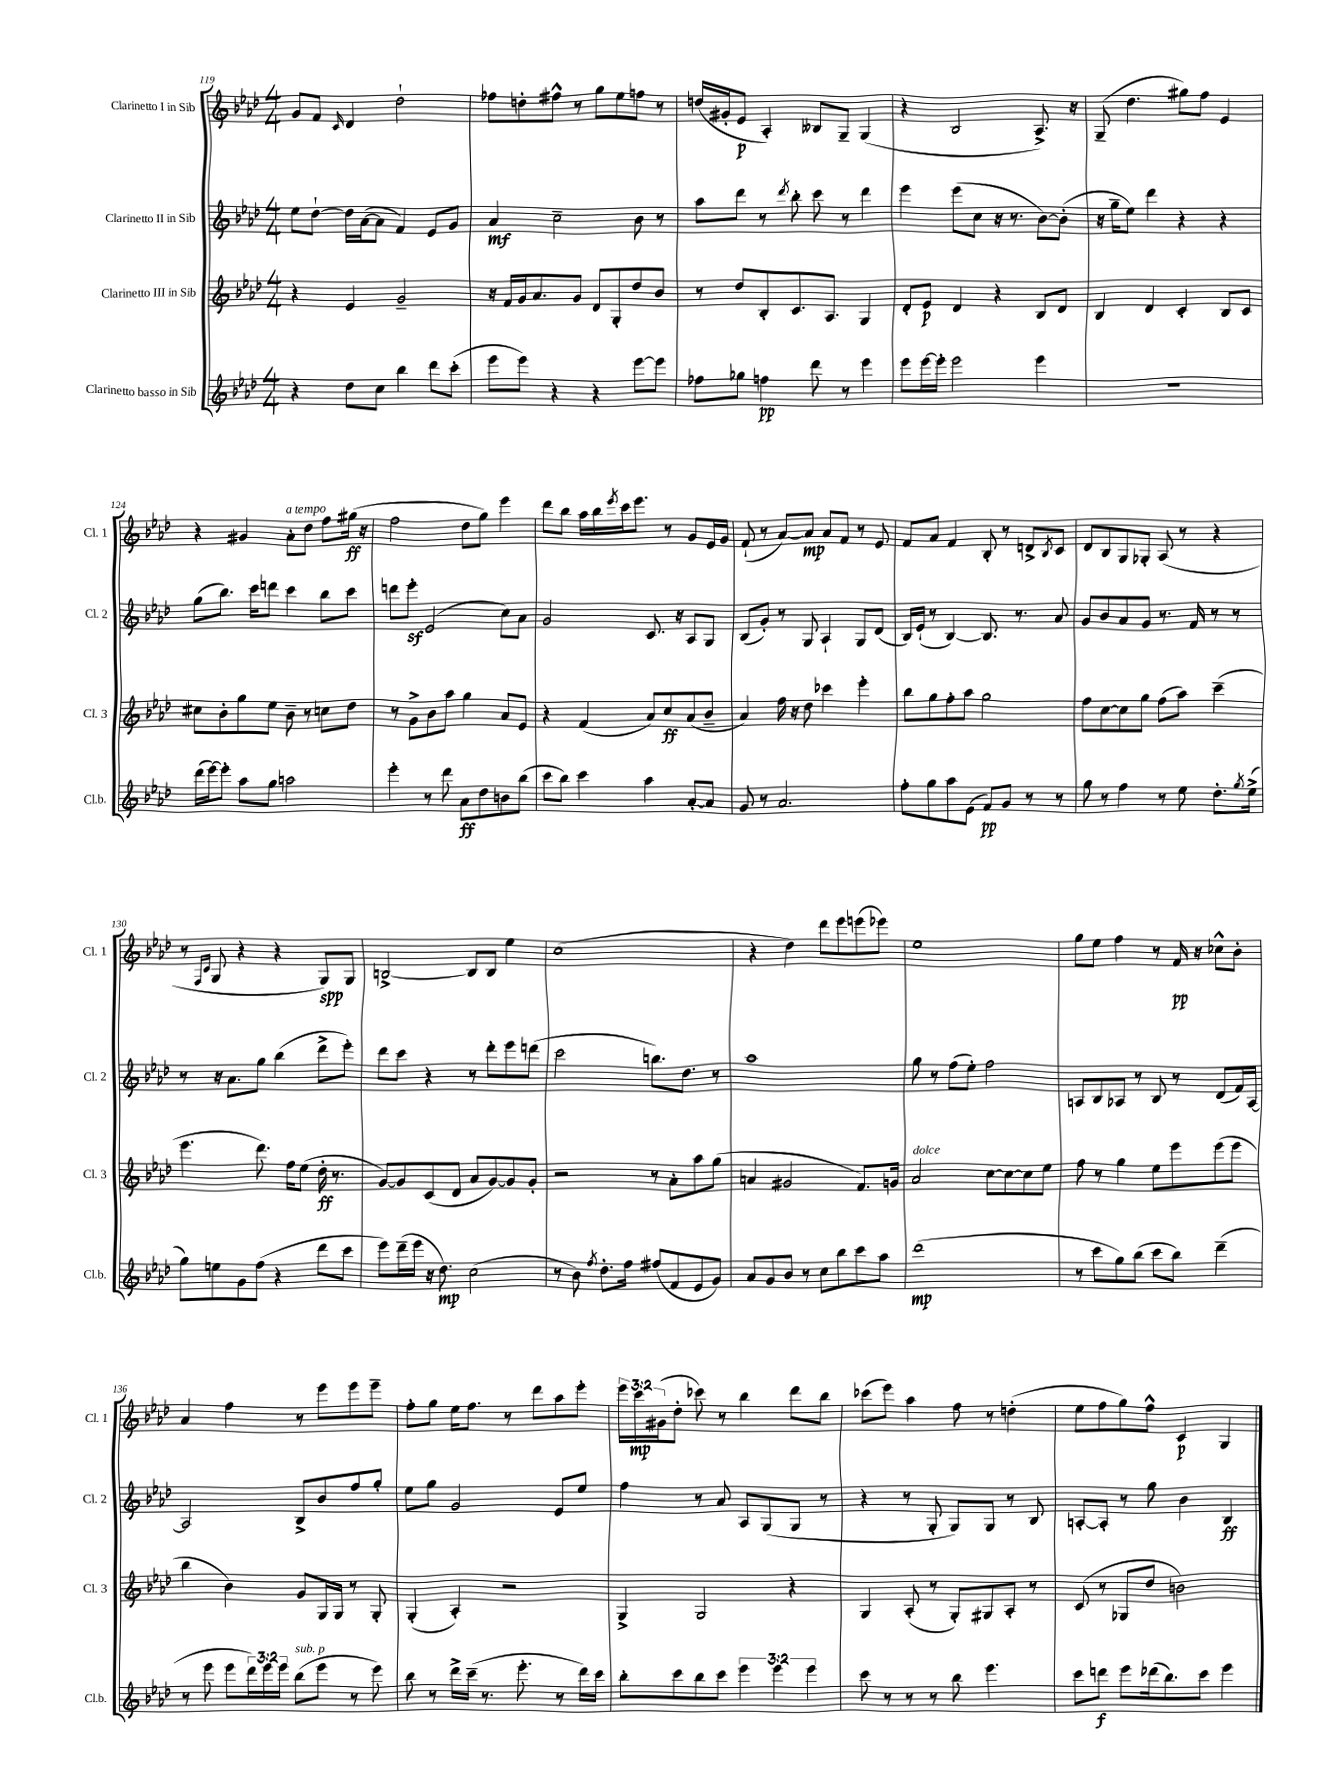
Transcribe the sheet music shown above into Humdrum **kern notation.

**kern	**kern	**kern	**kern
*staff4	*staff3	*staff2	*staff1
*clefG2	*clefG2	*clefG2	*clefG2
*k[b-e-a-d-]	*k[b-e-a-d-]	*k[b-e-a-d-]	*k[b-e-a-d-]
*M4/4	*M4/4	*M4/4	*M4/4
4r	4r	8ee-	8g
.	.	[8dd-`	8f
.	.	.	16qqc
8dd-	4e-	16dd-]	4d-
.	.	([16a-	.
8cc	.	8a-]	.
4bb-	2g~	4f)	2dd-`
8ddd-	.	8e-	.
(8ccc'	.	8g	.
=	=	=	=
8eee-	16r	4a-	8ff-
.	16f	.	.
8eee-)	16g	.	8dd'
.	8.a-	.	.
4r	.	2cc~	8ff#^^
.	8g	.	8r
4r	8d-	.	8gg
.	8G'	.	8ee-
[8eee-	8dd-	8b-	8ff
8eee-]	8b-	8r	8r
=	=	=	=
8ff-	8r	8aa-	(16dd
.	.	.	16g#'
8gg-	8dd-	8ddd-	8e-
4ff	8B-'	8r	4A-')
.	.	8qddd-	.
.	8.c	8bb-'	.
8ddd-	.	8ccc	8B--
.	8.A-	.	.
8r	.	8r	8G~
4eee-	4G	4ddd-	(4G
=	=	=	=
8eee-	8d-'	4eee-	4r
[16eee-	8e-	.	.
16eee-']	.	.	.
2eee-	4d-	(8eee-	2B-
.	.	8cc	.
.	4r	16r	.
.	.	8.r	.
4eee-	8B-	[8b-)	8.A-^)
.	8d-	(8b-']	.
.	.	.	16r
=	=	=	=
1r	4B-	16r	(8G~
.	.	16gg~	.
.	.	8ee-)	4.dd-
.	4d-	4ddd-	.
.	4c'	4r	8gg#)
.	.	.	8ff
.	8B-	4r	4e-
.	8c	.	.
=	=	=	=
(16ddd-	8cc#	(8gg	4r
[16eee-)	.	.	.
8eee-']	8b-'	8.bb-)	.
8aa-	8gg	.	4g#
.	.	16ccc	.
8gg	8ee-	8ddd	.
2aa	8b-~	4ccc	8a-'
.	8r	.	8dd-
.	8cc	8bb-	8ff
.	8dd-	8ccc	(16gg#
.	.	.	16r
=	=	=	=
4eee-'	8r	8ddd	2ff
.	8g^	8eee-'	.
8r	8b-	(2e-	.
8ddd-	8aa-	.	.
8a-	4gg	.	8dd-
8dd-	.	.	8gg)
8b	8a-	8cc)	4eee-
(8bb-	8e-	8a-	.
=	=	=	=
8ccc	4r	2g	8ddd-
8bb-)	.	.	8bb-
4ccc	(4f	.	16aa-
.	.	.	16bb-
.	.	.	8qeee-
.	.	.	16ccc
.	.	.	8.eee-
4aa-	8a-)	8.c	.
.	8cc	.	8r
.	.	16r	.
[8a-'	(8a-	8A-	8g
8a-]	8b-~	8G	16e-
.	.	.	16g
=	=	=	=
8g	4a-)	(8B-	(8f`
8r	.	8g')	8r
2.a-	16ff	8r	[8a-)
.	16r	.	.
.	8dd-	8G	8a-]
.	4ccc-	4A-`	8a-
.	.	.	8f
.	4eee-'	8G	8r
.	.	(8d-	8e-
=	=	=	=
8ff'	8bb-	16B-)	8f
.	.	(16e-`	.
8gg	8gg	8r	8a-
8aa-	8ff'	[4B-)	4f
(8e-	8aa-	.	.
8f)	2gg	8.B-]	8B-'
8g	.	.	8r
.	.	8.r	.
8r	.	.	8d^
.	.	.	8qB-
8r	.	8a-	8c
=	=	=	=
8gg	8ff	8g	8d-
8r	[8cc	8b-	8B-
4ff	8cc]	8a-	8G
.	8gg	8g	8G-'
8r	(8ff	8.r	(8A-
8ee-	8aa-)	.	8r
.	.	16f	.
8.dd-'	(4ccc~	8r	4r
.	.	8r	.
8qgg	.	.	.
(16ee-^	.	.	.
=	=	=	=
8gg)	4.eee-	8r	8r
.	.	.	16qqF
.	.	.	16qqc
8ee	.	16r	8G
.	.	8.a-	.
8g	.	.	4r
(8ff	8.ddd-)	8gg	.
4r	.	(4bb-	4r
.	16ff	.	.
.	(8ee-	.	.
8ddd-	16dd-'	8ddd-^	8G)
.	8.r	.	.
8ccc	.	8eee-')	8G
=	=	=	=
8eee-)	[8g)	8ddd-	[2B^
(16ddd-~	8g]	8ccc	.
16eee-	.	.	.
16r	(8c	4r	.
8.dd-)	.	.	.
.	8d-	.	.
(2cc	8a-	8r	8B]
.	[8g)	8ddd-'	8B
.	8g]	8eee-	4ee-
.	8g'	(8ddd	.
=	=	=	=
8r	2r	2ccc	(1cc
8b-)	.	.	.
8qff	.	.	.
8.dd-'	.	.	.
16ff	.	.	.
(8ff#	8r	8.bb)	.
8f	8a-'	.	.
.	.	8.dd-	.
8e-	8aa-	.	.
8g)	(8gg	8r	.
=	=	=	=
8a-	4a	1aa-	4r
8g	.	.	.
8b-	2g#	.	4dd-)
8r	.	.	.
8cc	.	.	8ddd-
8bb-	.	.	8eee-
8ccc	8.f)	.	(8eee
8aa-	.	.	8eee-)
.	16g	.	.
=	=	=	=
(1ddd-	2a-	8gg	1ee-
.	.	8r	.
.	.	(8ff	.
.	.	8ee-')	.
.	[8cc	2ff	.
.	8cc_	.	.
.	8cc]	.	.
.	8ee-	.	.
=	=	=	=
8r	8ff	8A	8gg
8ccc	8r	8B-	8ee-
8gg)	4gg	8A-	4ff
(8bb-	.	8r	.
8ccc	8ee-	8B-	8r
8bb-)	8eee-	8r	16f
.	.	.	16r
(4ddd-~	(8eee-	(8d-	8cc-^^
.	8eee-	16f)	8b-'
.	.	[16A-	.
=	=	=	=
8r	4bb-	2A-]	4a-
8eee-	.	.	.
8eee-	4b-)	.	4ff
24ddd-)	.	.	.
24eee-	.	.	.
24eee-	.	.	.
(8bb-	8g	8B-^	8r
8eee-	16G	8b-	8eee-
.	16G	.	.
8r	8r	8ff	8eee-
8eee-)	8G'	8gg'	8eee-~
=	=	=	=
8bb-	(4G'	8ee-	8ff'
8r	.	8gg	8gg
16ddd-^	4A-')	2g	16ee-
(16ccc~	.	.	8.ff
8.r	.	.	.
.	2r	.	8r
8.eee-'	.	.	.
.	.	.	8ddd-
8r	.	8e-	8aa-
16ddd-)	.	8ee-	8eee-'
16ccc	.	.	.
=	=	=	=
8bb-'	4G^	4ff	24eee-
.	.	.	24ccc
.	.	.	(24g#
8ccc	.	.	8dd-'
8bb-	2G	8r	8ccc-)
8ccc	.	8a-	8r
6eee-	.	8A-	4bb-
.	.	(8G	.
6eee-	.	.	.
.	4r	8G	8ddd-
6eee-	.	.	.
.	.	8r	8bb-
=	=	=	=
8ccc	4G	4r	(8ccc-
8r	.	.	8eee-)
8r	(8A-'	8r	4aa-
8r	8r	8G'	.
8bb-	8G')	8G)	8ff
4.eee-	8G#	8G	8r
.	8A-'	8r	(4dd'
.	8r	8B-	.
=	=	=	=
8ccc	(8c	[8A'	8ee-
8ddd	8r	8A']	8ff
8eee-	8G-	8r	8gg)
(16ddd-	8dd-	8gg	8ff^^
8.bb-)	.	.	.
.	2b)	4b-	4c
8ccc	.	.	.
4eee-	.	4B-	4G
==	==	==	==
*-	*-	*-	*-
